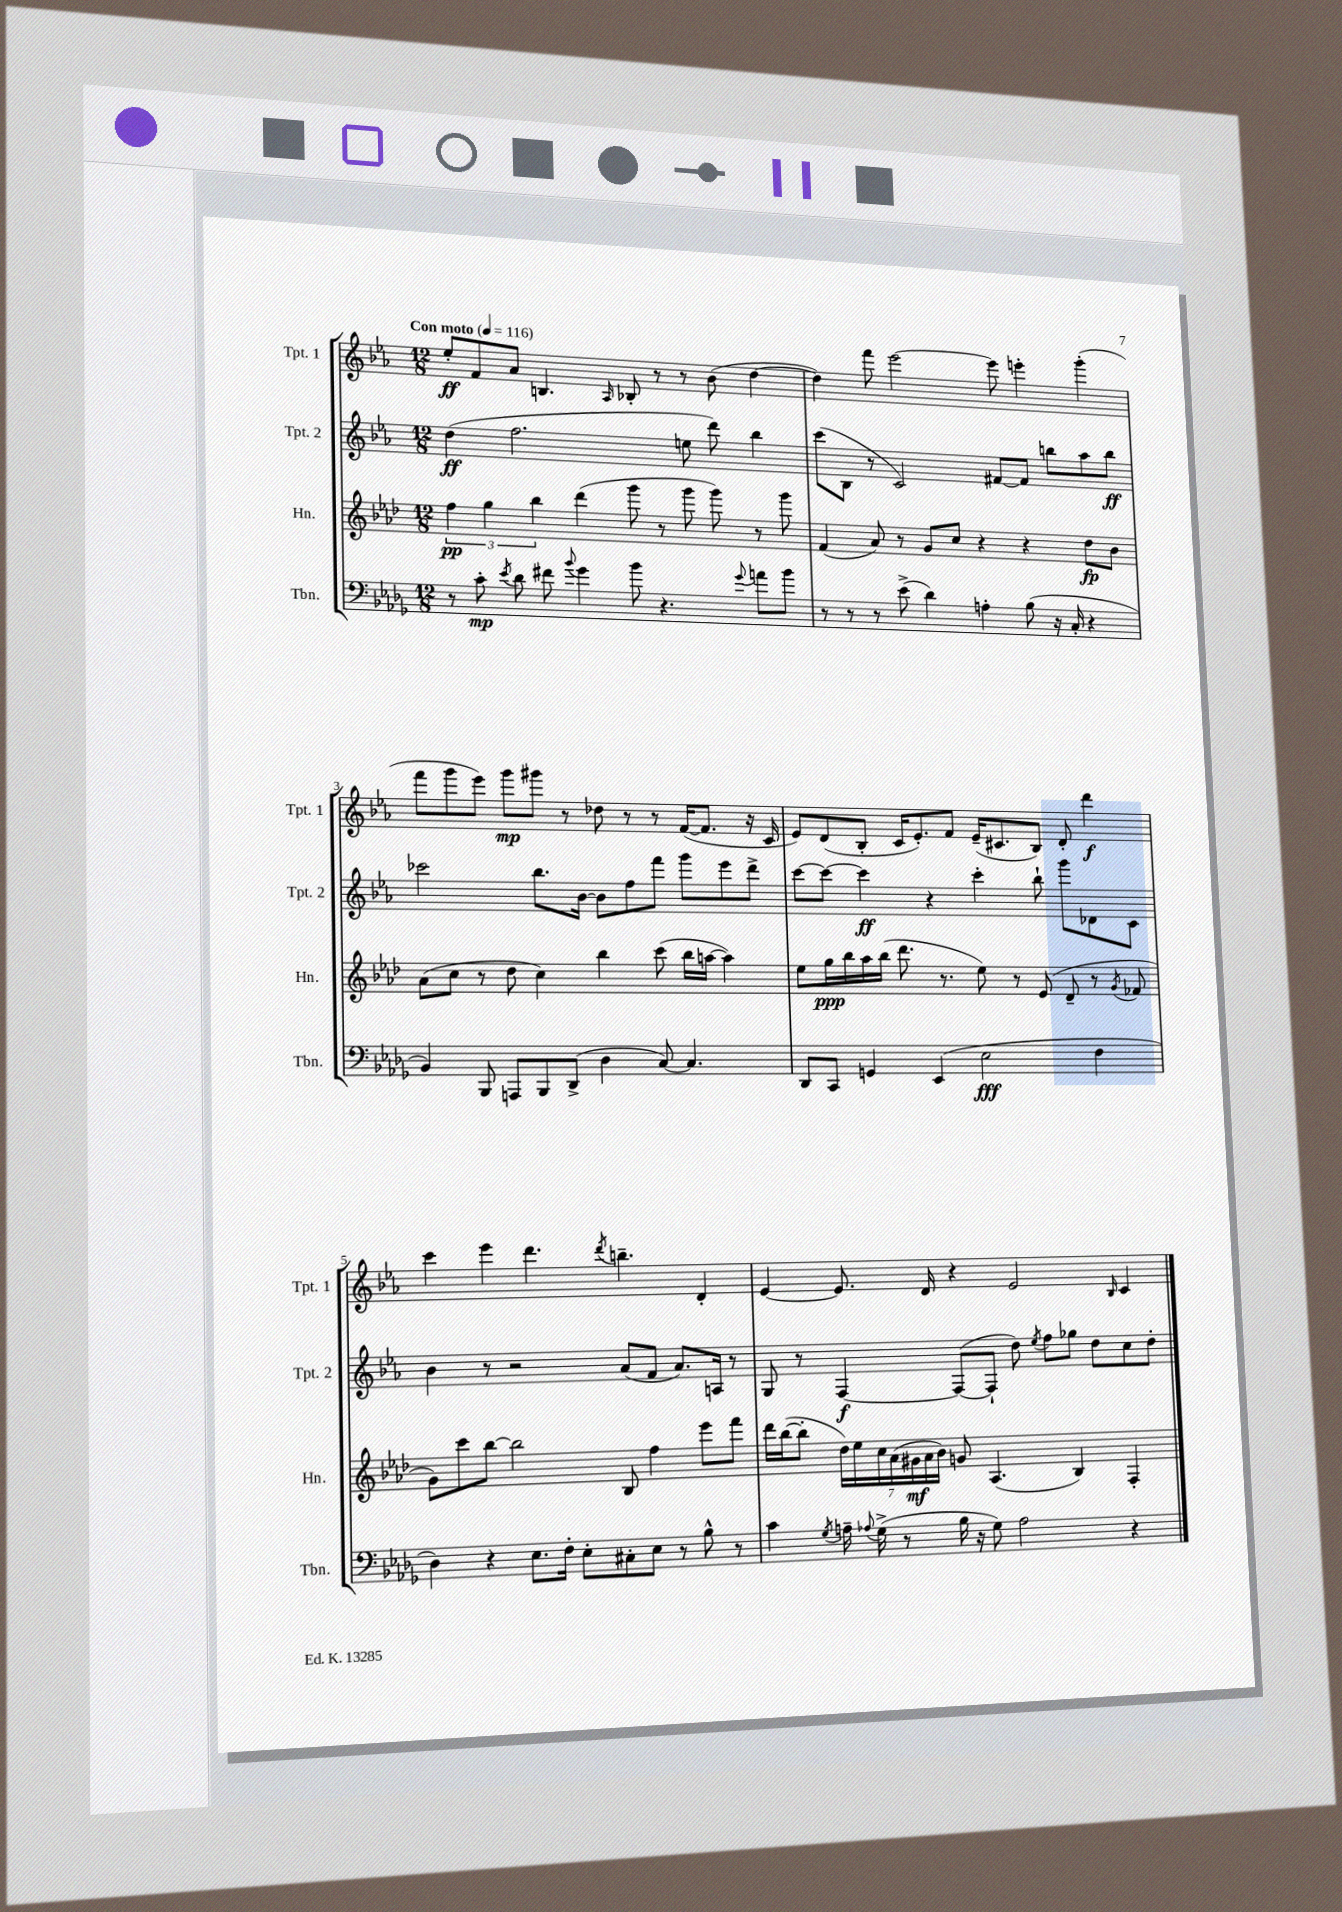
<<
\new StaffGroup <<
\new Staff = "s0" \with { instrumentName = "Tpt. 1" shortInstrumentName = "Tpt. 1" } {
    \clef treble \key ees \major \numericTimeSignature \time 12/8 \tempo "Con moto" 4 = 116
    \autoBeamOff ees''8[-.\ff f'8 aes'8] b4. \grace { aes16 } bes8-. r8 r8 bes'8( d''4~ |
    d''4) f'''8 ees'''2~ ees'''8 e'''4-. g'''4-.( |
    f'''8[ g'''8 ees'''8]) g'''8[\mp gis'''8] r8 des''8 r8 r8 f'16[~( f'8.] r16 c'16 |
    ees'8[) d'8( bes8]-. c'16[ ees'8.-.) f'8] ees'16[--( cis'8. bes8]) d'8-. d'''4\f |
    c'''4 ees'''4 d'''4. \acciaccatura { d'''8 } b''4.-- d'4-. |
    ees'4~ ees'8. d'16 r4 ees'2 \grace { bes16 } c'4 \bar "|." |
}
\new Staff = "s1" \with { instrumentName = "Tpt. 2" shortInstrumentName = "Tpt. 2" } {
    \clef treble \key ees \major \numericTimeSignature \time 12/8
    \autoBeamOff d''4\ff( f''2. e''8 d'''8) bes''4 |
    c'''8[( bes8] r8 c'2) fis'8[~ fis'8] b''8[ aes''8 b''8]\ff |
    ces'''2 bes''8.[ bes'16]~ bes'8[ f''8 f'''8] g'''8[ ees'''8 d'''8]-> |
    c'''8[~ c'''8]~ c'''4\ff r4 c'''4-. bes''8-! g'''8[ des'8 c'8] |
    bes'4 r8 r2 aes'8[( f'8] aes'8.[) a16] r8 |
    g8 r8 f4~\f f8[~( f8]-! d''8) \acciaccatura { ees''8 } f''8[ ges''8] d''8[ c''8 d''8]-. \bar "|." |
}
\new Staff = "s2" \with { instrumentName = "Hn." shortInstrumentName = "Hn." } {
    \clef treble \key aes \major \numericTimeSignature \time 12/8
    \autoBeamOff \tuplet 3/2 { f''4\pp g''4 bes''4 } des'''4( g'''8 r8 g'''8 g'''8) r8 g'''8 |
    f'4( aes'8) r8 g'8[ c''8] r4 r4 des''8[\fp bes'8] |
    aes'8[( c''8] r8 des''8 c''4) bes''4 c'''8( bes''16[ a''16]~ a''4) |
    ees''8[ g''16\ppp bes''16 aes''16 bes''16]( des'''8. r8. ees''8) r8 ees'8( des'8-- r8 \acciaccatura { g'8 } fes'8 |
    g'8[) c'''8 bes''8]~ bes''2 bes8 f''4 ees'''8[ f'''8] |
    des'''16[ bes''16~( bes''8]-. \tuplet 7/4 { des''16[) ees''16 c''16 aes'16( gis'16\mf aes'16 bes'16]) } g'8 aes4.( bes4) f4-. \bar "|." |
}
\new Staff = "s3" \with { instrumentName = "Tbn." shortInstrumentName = "Tbn." } {
    \clef bass \key des \major \numericTimeSignature \time 12/8
    \autoBeamOff r8 c'8-.\mp \acciaccatura { ees'8 } des'8 fis'8 \appoggiatura { bes'8 } ges'4 bes'8 r4. \appoggiatura { ges'8 } a'8[ bes'8] |
    r8 r8 r8 ees'8->( des'4) a4-. bes8( r16 c16-. r4 |
    bes,4) bes,,8 a,,8[ bes,,8 des,8]->( des4 c8~) c4. |
    des,8[ c,8] g,4 ees,4( ees2\fff f4 |
    des4) r4 ees8.[ f16]-. ees8[-. cis8-. ees8] r8 bes8-^ r8 |
    c'4 \acciaccatura { ges8 } a16-- \appoggiatura { aes8 } ges16->( r8 bes16 r16 ges8) aes2 r4 \bar "|." |
}
>>
>>
